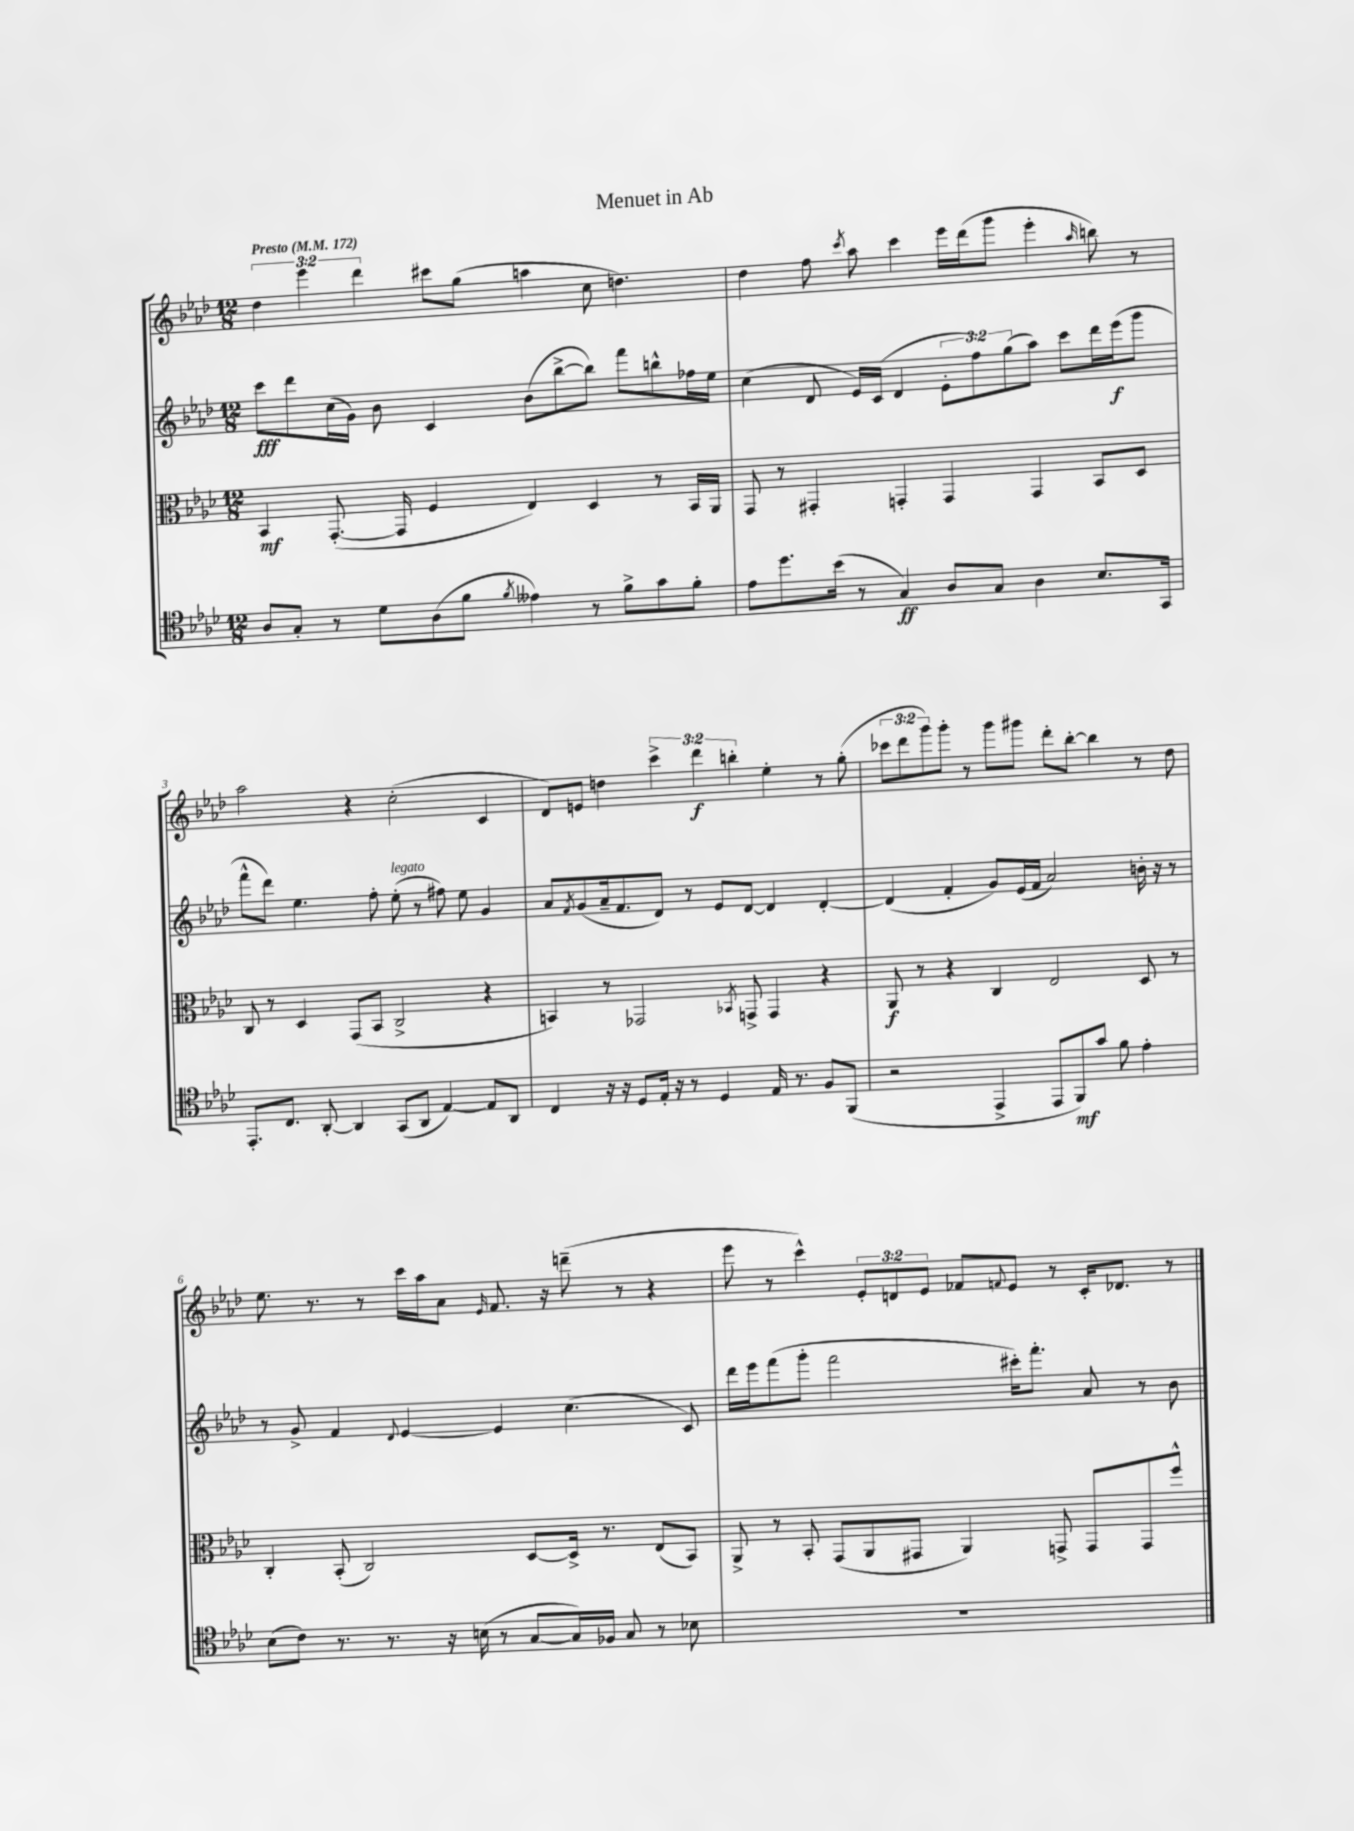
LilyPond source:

\header { title = "Menuet in Ab" }
<<
\new StaffGroup <<
\new Staff = "s0" {
    \clef treble \key aes \major \numericTimeSignature \time 12/8 \override Staff.TupletNumber.text = #tuplet-number::calc-fraction-text \tempo "Presto" 4 = 172
    \tuplet 3/2 { des''4 ees'''4 des'''4 } cis'''8 g''8( a''4 c''8 d''4.) |
    des''4 f''8 \acciaccatura { c'''8 } aes''8 c'''4 ees'''16 des'''16( g'''8 ees'''4-. \grace { aes''16 } b''8) r8 |
    aes''2 r4 c''2-.( c'4 |
    des'8) e'8 d''4 \tuplet 3/2 { c'''4-> des'''4\f b''4-. } ees''4-. r8 g''8-.( |
    \tuplet 3/2 { ces'''8 des'''8 g'''8) } g'''8-. r8 g'''8 gis'''8 des'''8-. bes''8~-. bes''4 r8 des''8 |
    ees''8. r8. r8 c'''16 aes''16 aes'8 \grace { ees'16 } f'8. r16 d'''8--( r8 r4 |
    ees'''8 r8 c'''4-^) \tuplet 3/2 { ees'8-. d'8 ees'8 } fes'8 \appoggiatura { f'8 } ees'8 r8 c'16-. des'8. r8 \bar "|." |
}
\new Staff = "s1" {
    \clef treble \key aes \major \numericTimeSignature \time 12/8 \override Staff.TupletNumber.text = #tuplet-number::calc-fraction-text
    c'''8\fff des'''8 c''16( g'16) bes'8 c'4 bes'8( bes''8~-> bes''8) f'''8 b''8-^ fes''16 ees''16 |
    c''4( des'8 ees'16) c'16( des'4 \tuplet 3/2 { ees'8-. f''8) g''8( } aes''8) c'''8 des'''16 ees'''16\f( g'''8 |
    f'''8-^ des'''8) ees''4. f''8-. ees''8-.^\markup { \italic "legato" }( r8 fis''8) ees''8 g'4 |
    aes'8 \acciaccatura { f'8 } g'8( aes'16-- f'8. des'8) r8 ees'8 des'8~ des'4 des'4~-. |
    des'4( f'4-. g'8) ees'16( f'16 aes'2) b'16-. r16 r8 |
    r8 g'8-> f'4 \appoggiatura { des'8 } ees'4~ ees'4 c''4.( c'8) |
    des'''16 ees'''16 f'''8( g'''8-. f'''2 cis'''16-.) f'''8.-. aes'8 r8 bes'8 \bar "|." |
}
\new Staff = "s2" {
    \clef alto \key aes \major \numericTimeSignature \time 12/8
    bes,4\mf g,8.~-.( g,16 f4 ees4) des4 r8 bes,16 aes,16 |
    g,8 r8 gis,4-. g,4-. g,4 g,4 bes,8 des8 |
    c8 r8 des4 g,8( bes,8 c2-> r4 |
    b,4) r8 ges,2 \acciaccatura { bes,8 } g,8-> g,4 r4 |
    aes,8\f r8 r4 c4 ees2 des8 r8 |
    c4-. bes,8-.( c2) des8~ des16-> r8. ees8( bes,8) |
    aes,8-> r8 bes,8-. g,8( aes,8 gis,8 aes,4) g,8-> g,8 g,8 f''8-^ \bar "|." |
}
\new Staff = "s3" {
    \clef tenor \key aes \major \numericTimeSignature \time 12/8
    aes8 g8-. r8 des'8 aes8( f'8 \acciaccatura { f'8 } eeses'4) r8 f'8-> g'8 f'8-. |
    ees'8 des''8. bes'16( r8 g4\ff) aes8 g8 aes4 bes8. g,16 |
    ees,8.-. c8. aes,8~-. aes,4 g,8( aes,8 ees4~) ees8 aes,8 |
    c4 r16 r16 des8 ees16-. r16 r8 des4 ees16 r8. f8 f,8( |
    r2 ees,4-> ees,8 f,8\mf) g'8 f'8 ees'4-. |
    bes8( c'8) r8. r8. r16 b16( r8 g8~ g16) fes16 g8 r8 bes8 |
    R1. \bar "|." |
}
>>
>>
